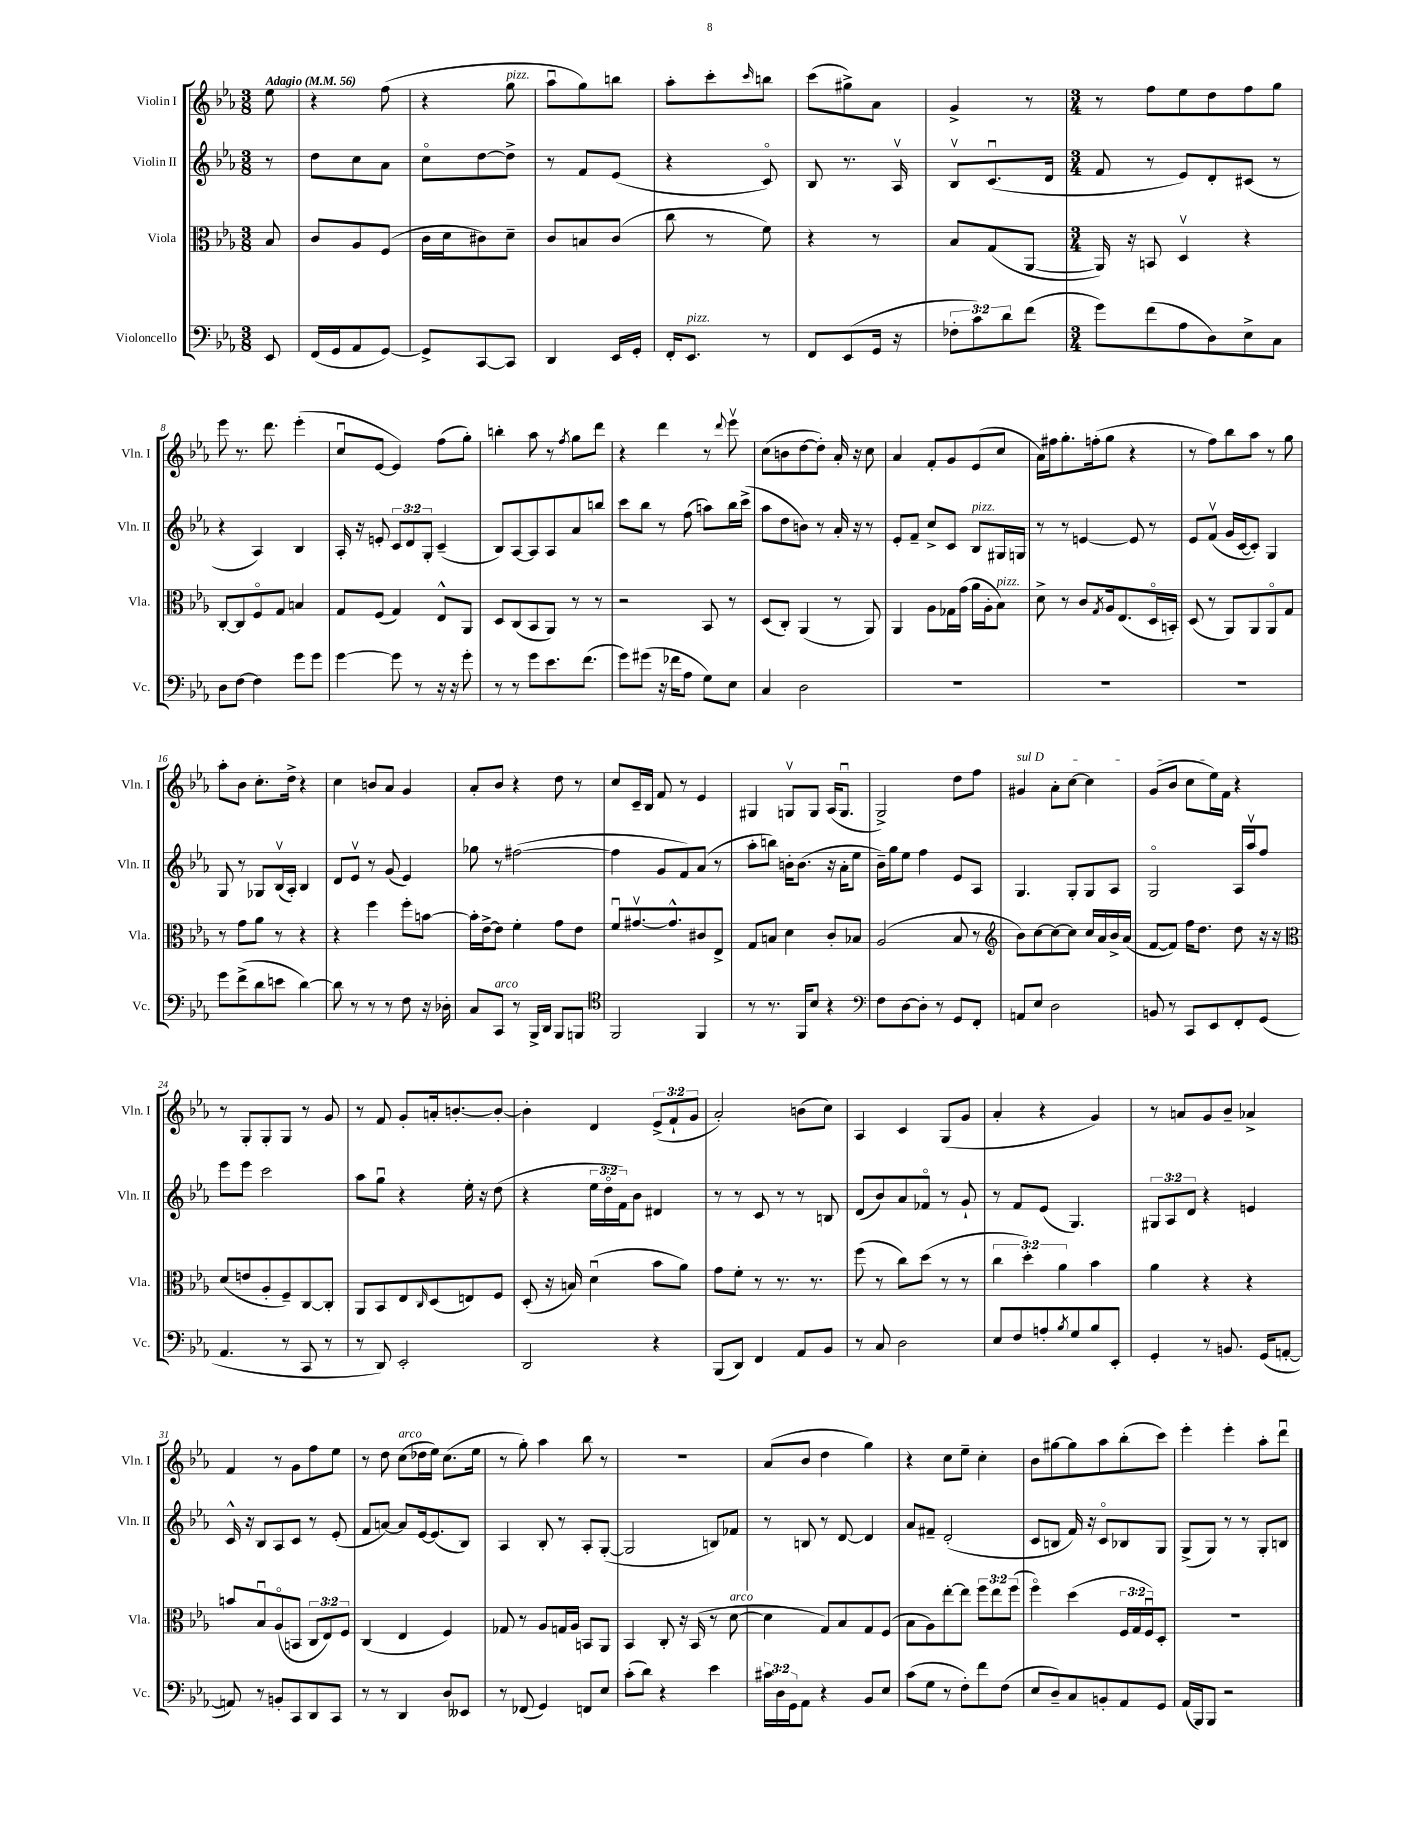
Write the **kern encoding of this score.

**kern	**kern	**kern	**kern
*staff4	*staff3	*staff2	*staff1
*clefF4	*clefC3	*clefG2	*clefG2
*k[b-e-a-]	*k[b-e-a-]	*k[b-e-a-]	*k[b-e-a-]
*M3/8	*M3/8	*M3/8	*M3/8
*MM56	*MM56	*MM56	*MM56
8EE-/	8B-/	8r	8ee-\
=	=	=	=
(16FF/LL	8c/L	8dd\L	4r
16GG/J	.	.	.
8AA-/	8A-/	8cc\	.
[8GG/J)	(8F/J	8a-\J	(8ff\
=	=	=	=
8GG^/]L	16c\LL	8cco\L	4r
.	16d\J	.	.
[8CC/	8c#\)	[8dd\	.
8CC/]J	8d~\J	8dd^\]J	8gg\
=	=	=	=
4DD/	8c/L	8r	8aa-u\L
.	8B/	8f/L	8gg\)
16EE-/LL	(8c/J	(8e-/J	8bb\J
16GG'/JJ	.	.	.
=	=	=	=
16FF'/LK	8cc\	4r	8aa-'\L
8.EE-/J	.	.	.
.	8r	.	8ccc'\
.	.	.	16qqccc/
8r	8f\)	8co/)	8bb\J
=	=	=	=
8FF/L	4r	8B-/	(8ccc\L
(8EE-/	.	8.r	8gg#^\)
16GG/Jk	8r	.	8a-\J
16r	.	16A-v/	.
=	=	=	=
12F-'\L	8B-/L	8B-v/L	4g^/
12c\)	.	.	.
.	(8G/	(8.cu/	.
12d\	.	.	.
(8f\J	[8AA-/J	.	8r
.	.	16d/Jk	.
=	=	=	=
*M3/4	*M3/4	*M3/4	*M3/4
8g\L)	16AA-/])	8f/	8r
.	16r	.	.
(8f\	8BB/	8r	8ff\L
8A-\	4Dv/	8e-/L)	8ee-\
8D\)	.	8d'/	8dd\
8E-^\	4r	(8c#/J	8ff\
8C\J	.	8r	8gg\J
=	=	=	=
8D\L	[8C'/L	4r	8eee-\
[8F\J	8C/]	.	8.r
4F\]	8Fo/	4A-/)	.
.	.	.	8.ddd\
.	8G/J	.	.
8g\L	4B/	4B-/	(4eee-'\
8g\J	.	.	.
=	=	=	=
[4g\	8G/L	16A-'/	8ccu/L
.	.	16r	.
.	(8F/J	8e'/	[8e-/J
8g\]	4G/)	12c/L	4e-/])
.	.	12d/	.
8r	.	.	.
.	.	12G'/J	.
16r	8E-^^/L	(4c~/	(8ff\L
16r	.	.	.
8g'\	8AA-/J	.	8gg'\J)
=	=	=	=
8r	8D/L	8B-/L)	4bb'\
8r	(8C/	[8A-/	.
8g\L	8BB-/	8A-/]	8aa-\
8.e-\	8AA-/J)	8A-/	8r
.	.	.	8qff/
.	8r	8a-/	8gg\L
(8.f\J	.	.	.
.	8r	8bb/J	8ddd\J
=	=	=	=
8g\L)	2r	8ccc\L	4r
(8g#\J	.	8bb-\J	.
16r	.	8r	4ddd\
16f-\LK	.	.	.
8A-\J	.	(8ff\	.
8G\L)	8BB-/	8aa\L)	8r
.	.	.	8qqddd/
8E-\J	8r	16bb-\L	8eee-v\
.	.	(16ccc^\JJ	.
=	=	=	=
4C/	(8D/L	8aa-\L	(8cc\L
.	8C'/J)	8dd\	8b\
2D\	(4AA-/	8b\J)	[8dd\
.	.	8r	8dd'\]J)
.	8r	16a-'/	16a-'/
.	.	16r	16r
.	8AA-/)	8r	8cc\
=	=	=	=
2.r	4AA-/	8e-'/L	4a-/
.	.	8f~/J	.
.	8A-\L	8cc^/L	8f'/L
.	16G-\L	8c/J	8g/
.	(16g\JJ	.	.
.	16a-\LL	8B-/L	(8e-/
.	16A-'\J	.	.
.	8B-\J)	16G#/L	8cc/J
.	.	16G/JJ	.
=	=	=	=
2.r	8d^\	8r	16a-\LL)
.	.	.	16ff#\J
.	8r	8r	8.gg'\
.	8c/L	[4e/	.
.	.	.	(16ff'\k
.	8qG/	.	.
.	16A-/k	.	8gg\J
.	(8.E-/	.	.
.	.	8e/]	4r
.	16Do/L	8r	.
.	16BB'/JJ)	.	.
=	=	=	=
2.r	(8D/	8e-/L	8r
.	8r	(8fv/J	8ff\L)
.	8AA-/L)	16g/LL	8bb-\
.	.	[16c/J	.
.	8AA-/	8c'/]J)	8aa-\J
.	8AA-o/	4G/	8r
.	8G/J	.	8gg\
=	=	=	=
8g\L	8r	8G/	8aa-'\L
(8f^\	8g\L	8r	8b-\J
8d\	8a-\J	8G-/L	8.cc'\L
8e\J	8r	(16B-v/L	.
.	.	16A-'/JJ)	16dd^\Jk
[4d\)	4r	4B-/	4r
=	=	=	=
8d\]	4r	8d/L	4cc\
8r	.	8e-v/J	.
8r	4ff\	8r	8b/L
8r	.	(8g/	8a-/J
8F\	8ff'\L	4e-/)	4g/
16r	[8b\J	.	.
16D-'\	.	.	.
=	=	=	=
8C/L	16b'\]LL	8gg-\	8a-'/L
.	[16e-^\J	.	.
8CC/J	8e-\]J	8r	8b-/J
8r	4f'\	([2ff#\	4r
16BBB-^/LL	.	.	.
16DD/JJ	.	.	.
8BBB-/L	8g\L	.	8dd\
8BBB/J	8e-\J	.	8r
=	=	=	=
*clefC4	*	*	*
2FF/	8fu/L	4ff#\]	8cc/L
.	[8.g#v/	.	16c~/L
.	.	.	16B-/JJ
.	.	8g/L	8f/
.	8.g#^^/]	.	.
.	.	8f/)	8r
4FF/	8c#/	(8a-/J	4e-/
.	8E-^/J	8r	.
=	=	=	=
8r	8G/L	8aa-'\L	4G#/
8.r	8B/J	8bb\J)	.
.	4d\	16b'\LK	8Gv/L
16FF/LK	.	(8.b\J	.
8B-/J	.	.	8G/J
4r	8c'/L	16r	(16A-/LK
.	.	16a-'\LK	8.Gu/J
.	8B-/J	8ee-\J	.
=	=	=	=
*clefF4	*	*	*
8F\L	(2A-/	16b-~\LL)	2G^/)
.	.	16gg\J	.
[8D\	.	8ee-\J	.
8D'\]J	.	4ff\	.
8r	.	.	.
8GG/L	8B-/	8e-/L	8dd\L
8FF'/J	8r	8A-/J	8ff\J
=	=	=	=
*	*clefG2	*	*
8AA/L	8b-\L)	4.G/	4g#/
8E-/J	[8cc\	.	.
2D\	8cc\_	.	8a-'\L
.	8cc\]J	8G'/L	[8cc\J
.	16cc/LL	8G/	4cc\]
.	16a-/	.	.
.	16b-^/	8A-/J	.
.	(16a-/JJ	.	.
=	=	=	=
8BB/	[8f/L	2Go/	(8g/L
8r	8f/]J)	.	8b-/J
8CC/L	16ff\LK	.	8cc\L
.	8.dd\J	.	.
8EE-/	.	.	16ee-\L)
.	.	.	16f\JJ
8FF'/	8dd\	16A-/LL	4r
.	.	16aa-v/J	.
(8GG/J	16r	8ff/J	.
.	16r	.	.
=	=	=	=
*	*clefC3	*	*
4.AA-/	(8d/L	8eee-\L	8r
.	8e/	8eee-\J	8G'/L
.	8A-'/	2ccc\	8G'/
8r	8F~/)	.	8G/J
8CC/	[8C/	.	8r
8r	8C'/]J	.	8g/
=	=	=	=
8r	8AA-/L	8aa-\L	8r
8DD/)	8BB-/	8ggu\J	8f/
2EE-'/	8E-/	4r	8g'/L
.	16qqC/	.	.
.	(8D/	.	16a'/k
.	.	.	[8.b'/
.	8E/)	16ee-'\	.
.	.	16r	.
.	8F/J	(8dd\	8b'/_J
=	=	=	=
2DD/	(8D'/	4r	4b'\]
.	16r	.	.
.	16B/)	.	.
.	(4du\	24ee-\LL	4d/
.	.	24ddo\	.
.	.	24f\J)	.
.	.	8b-\J	.
4r	8b-\L	4d#/	(12e-^/L
.	.	.	12f`/
.	8a-\J)	.	.
.	.	.	12g/J
=	=	=	=
(8BBB-/L	8g\L	8r	2a-'/)
8DD/J)	8f'\J	8r	.
4FF/	8r	8c/	.
.	8.r	8r	.
8AA-/L	.	8r	(8b\L
.	8.r	.	.
8BB-/J	.	8B/	8cc\J)
=	=	=	=
8r	(8ff\	(8d/L	4A-/
8C/	8r	8b-/)	.
2D\	8cc\L)	8a-/	4c/
.	(8dd\J	8f-o/J	.
.	8r	8r	(8G/L
.	8r	8g`/	8g/J
=	=	=	=
8E-/L	6cc\	8r	4a-'/
8F/	.	8f/L	.
.	6dd'\)	.	.
8A'/	.	(8e-/J	4r
.	6a-\	.	.
8qB-/	.	.	.
8G/	.	4.G/)	.
8B-/	4b-\	.	4g/)
8EE-'/J	.	.	.
=	=	=	=
4GG'/	4a-\	12G#/L	8r
.	.	12A-/	.
.	.	.	8a/L
.	.	12d/J	.
8r	4r	4r	8g/
8.BB/	.	.	8b-~/J
.	4r	4e/	4a-^/
(16GG/LK	.	.	.
[8AA'/J	.	.	.
=	=	=	=
8AA/])	8b/L	16c^^/	4f/
.	.	16r	.
8r	8B-u/	8B-/L	.
8BB'/L	(8A-o/	8A-/	8r
8CC/	8BB/J	8c/J	8g\L
8DD/	12C/L	8r	8ff\
.	12E-/)	.	.
8CC/J	.	(8e-'/	8ee-\J
.	12F/J	.	.
=	=	=	=
8r	(4C/	8f/L	8r
8r	.	[8a/J)	8dd\
4DD/	4E-/	8a/]L	(8cc\L
.	.	[16e-/k	16dd-\L
.	.	(8.e-/]	16ee-\JJ)
8D/L	4F/)	.	(8.cc\L
8EE--/J	.	8B-/J)	.
.	.	.	16ee-\Jk
=	=	=	=
8r	8G-/	4A-/	8r
(8FF-/	8r	.	8gg'\)
4GG/)	8A-/L	8B-'/	4aa-\
.	16G/L	8r	.
.	16A-/JJ	.	.
8FF/L	8BB/L	8A-'/L	8bb-\
8E-/J	8AA-/J	([8G'/J	8r
=	=	=	=
(8c'\L	4BB-/	2G/]	2.r
8d\J)	.	.	.
4r	8C'/	.	.
.	16r	.	.
.	(16BB-/	.	.
4e-\	8r	8B/L)	.
.	[8d\	8f-/J	.
=	=	=	=
24c#\LL	4d\]	8r	(8a-/L
24D\	.	.	.
24GG\J	.	.	.
8AA-\J	.	8B/	8b-/J
4r	8G/L)	8r	4dd\
.	8B-/	[8d/	.
8BB-/L	8G/	4d/]	4gg\)
8E-/J	(8F/J	.	.
=	=	=	=
(8c\L	8B-\L	8a-/L	4r
8G\J	8A-\)	8f#~/J	.
8r	[8ee-'\	(2d'/	8cc\L
8F'\L)	8ee-\]J	.	8ee-~\J
8f\	12ff\L	.	4cc'\
.	12ee-\	.	.
(8F\J	.	.	.
.	(12ff\J	.	.
=	=	=	=
8E-/L	4ffo\)	8c/L	8b-\L
8D~/)	.	8B/J	[8gg#\
8C/	(4dd\	16f/)	8gg#\]
.	.	16r	.
8BB'/	.	8co/L	8aa-\
8AA-/	24F/LL	8B-/	(8bb-'\
.	24G/	.	.
.	24Fu/J)	.	.
8GG/J	8D'/J	8G/J	8ccc\J)
=	=	=	=
(16AA-/LL	2.r	(8G^/L	4eee-'\
16BBB-/J)	.	.	.
8BBB-/J	.	8G/J)	.
2r	.	8r	4eee-'\
.	.	8r	.
.	.	8G'/L	8aa-'\L
.	.	8B/J	8dddu\J
==	==	==	==
*-	*-	*-	*-
